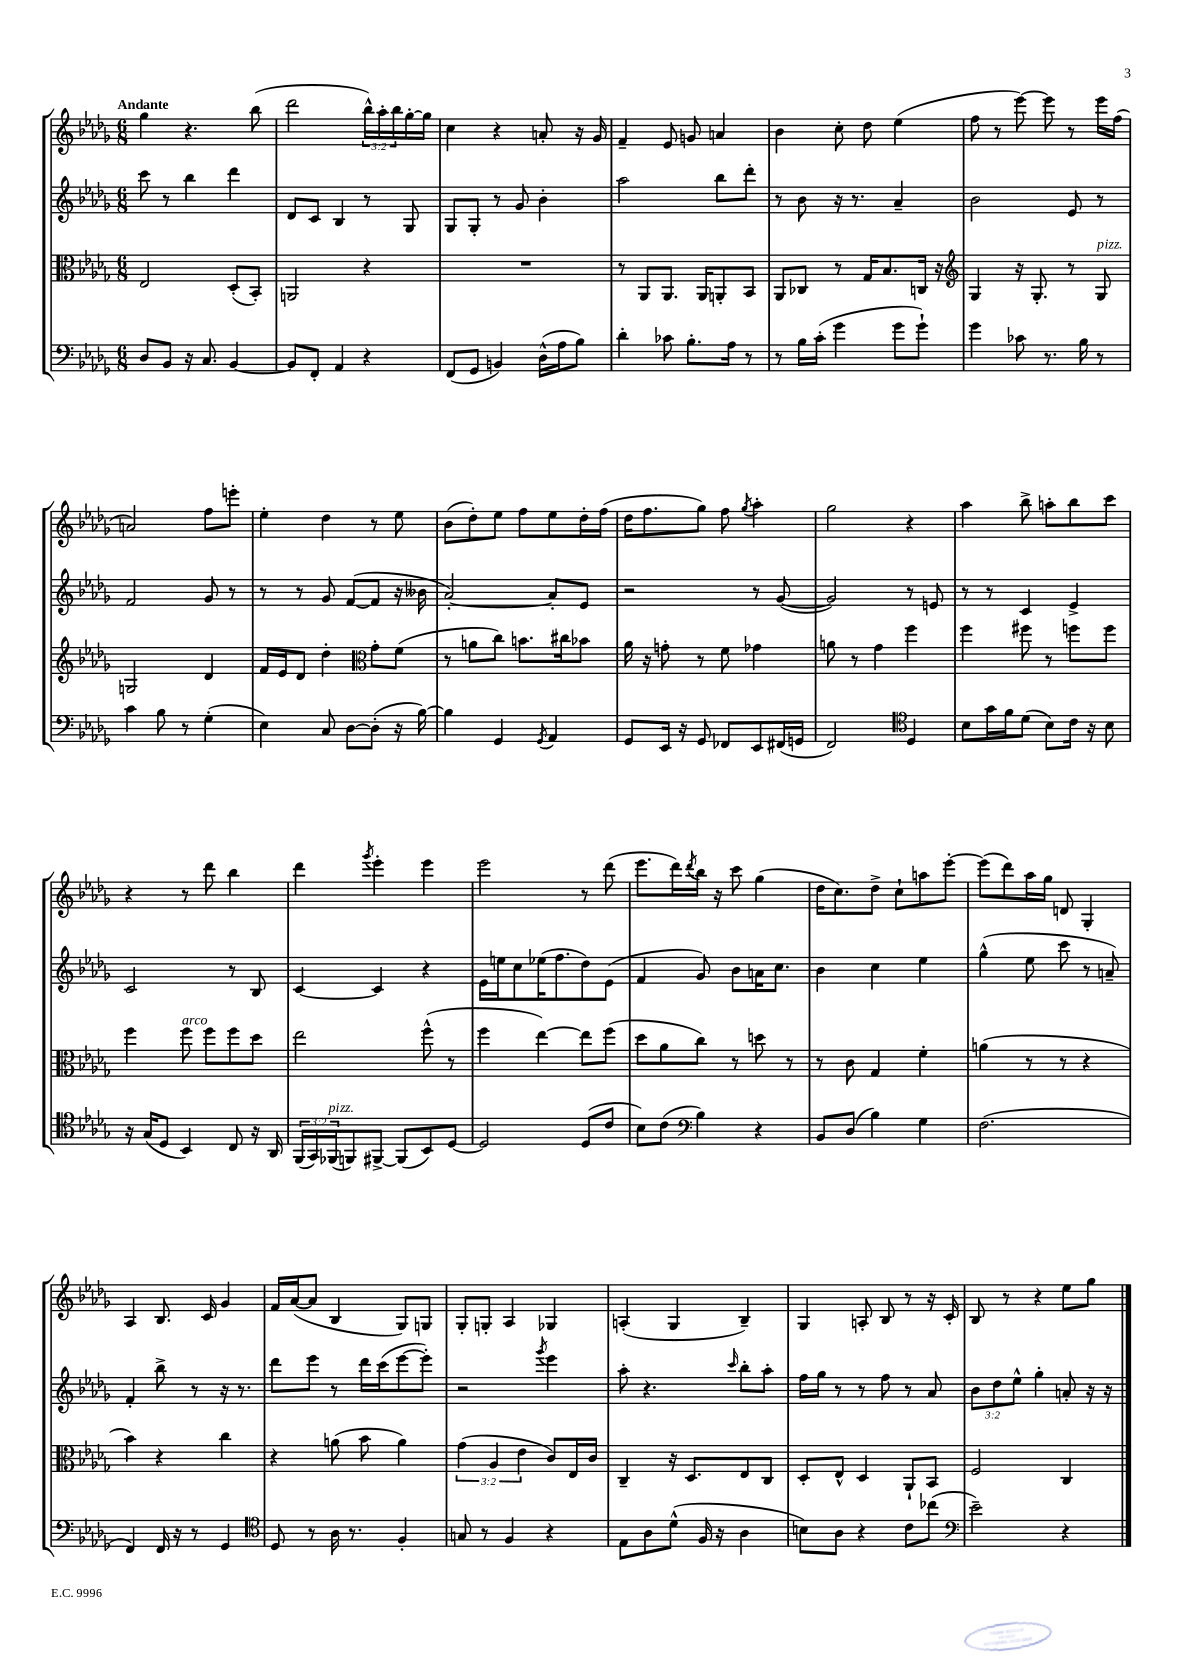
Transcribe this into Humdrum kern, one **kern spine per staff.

**kern	**kern	**kern	**kern
*part4	*part3	*part2	*part1
*staff4	*staff3	*staff2	*staff1
*clefF4	*clefC3	*clefG2	*clefG2
*k[b-e-a-d-g-]	*k[b-e-a-d-g-]	*k[b-e-a-d-g-]	*k[b-e-a-d-g-]
*M6/8	*M6/8	*M6/8	*M6/8
=1	=1	=1	=1
!	!	!	!LO:TX:a:B:t=Andante
8D-/L	2E-/	8ccc\	4gg-\
8BB-/J	.	8r	.
16r	.	4bb-\	4.r
8.C/	.	.	.
[4BB-/	(8D-'/L	4ddd-\	.
.	8BB-'/J)	.	(8bb-\
=2	=2	=2	=2
8BB-/L]	2AAn/	8d-/L	2ddd-\
8FF'/J	.	8c/J	.
4AA-/	.	4B-/	.
4r	4r	8r	24bb-^^\LL)
.	.	.	24aa-'\
.	.	.	24bb-\
.	.	8G-/	[16gg-'\
.	.	.	16gg-\JJ]
=3	=3	=3	=3
(8FF/L	2.r	8G-/L	4cc\
8GG-/J	.	8G-'/J	.
4BBn/)	.	8r	4r
.	.	8g-/	.
(16D-^^\LL	.	4b-'\	8an'/
16A-\J	.	.	.
8B-\J)	.	.	16r
.	.	.	16g-/
=4	=4	=4	=4
4d-'\	8r	2aa-\	4f~/
.	8AA-/L	.	.
8c-X\	8.AA-/J	.	8e-/
8.B-'\L	.	.	8gn/
.	16AA-/KL	.	.
.	8AAn'/	8bb-\L	4an/
16A-\Jk	.	.	.
8r	8BB-/J	8ddd-'\J	.
=5	=5	=5	=5
8r	8AA-/L	8r	4b-\
16B-\LL	8C-X/J	8b-\	.
(16c'\JJ	.	.	.
4g-\	8r	16r	8cc'\
.	.	8.r	.
.	16G-/KL	.	8dd-\
.	8.B-/	.	.
8g-\L	.	4a-~/	(4ee-\
8g-`\J)	16Cn/Jk	.	.
.	16r	.	.
=6	=6	=6	=6
*	*clefG2	*	*
4g-\	4G-/	2b-\	8ff\
.	.	.	8r
8c-X\	16r	.	[8eee-\)
.	8.G-'/	.	.
8.r	.	.	8eee-\]
.	8r	8e-/	8r
16B-\	.	.	.
!	!LO:TX:a:i:t=pizz.	!	!
8r	8G-/	8r	16eee-\LL
.	.	.	(16ff\JJ
!!LO:LB:g=z
=7	=7	=7	=7
4c\	2Gn/	2f/	2an/)
8B-\	.	.	.
8r	.	.	.
(4G-'\	4d-/	8g-/	8ff\L
.	.	8r	8eeen'\J
=8	=8	=8	=8
4E-\)	16f/LL	8r	4ee-'\
.	16e-/J	.	.
.	8d-/J	8r	.
8C/	4dd-'\	8g-/	4dd-\
[8D-\L	.	([8f/L	.
*	*clefC3	*	*
(8D-'\J]	8g-'\L	8f/J]	8r
16r	(8f\J	16r	8ee-\
[16B-\)	.	16b--X\	.
=9	=9	=9	=9
4B-\]	8r	[2a-'/)	(8b-\L
.	8an\L	.	8dd-'\)
4GG-/	8cc\J)	.	8ee-\J
.	8.bn\L	.	8ff\L
8qGG-/	.	.	.
4AA-/	.	8a-'/L]	8ee-\
.	16cc#X\k	.	.
.	8b-X\J	8e-/J	16dd-'\L
.	.	.	(16ff\JJ
=10	=10	=10	=10
8GG-/L	16a-\	2r	16dd-\KL
.	16r	.	8.ff\
16EE-/Jk	8gn'\	.	.
16r	.	.	.
8GG-/	8r	.	8gg-\J)
8FF-X/L	8f\	.	8ff\
.	.	.	8qgg-/
8EE-/	4g-X\	8r	4aa-'\
(16FF#X/L	.	([8g-/	.
16GGn/JJ	.	.	.
=11	=11	=11	=11
2FF/)	8an\	2g-/])	2gg-\
.	8r	.	.
.	4g-\	.	.
*clefC4	*	*	*
4D-/	4ff\	8r	4r
.	.	8en/	.
=12	=12	=12	=12
8B-\L	4ff\	8r	4aa-\
16g-\L	.	8r	.
16f\J	.	.	.
(8d-\J	8ff#X\	4c/	8bb-^\
8B-\L)	8r	.	8aan'\L
16c\Jk	8ffn\L	4e-^/	8bb-\
16r	.	.	.
8B-\	8ff\J	.	8ccc\J
!!LO:LB:g=z
=13	=13	=13	=13
16r	4ff\	2c/	4r
(16G-/KL	.	.	.
8D-/J	.	.	.
!	!LO:TX:a:i:t=arco	!	!
4BB-/)	8ff\	.	8r
.	8ff\L	.	8ddd-\
8C/	8ff\	8r	4bb-\
16r	8dd-\J	8B-/	.
16AA-/	.	.	.
=14	=14	=14	=14
(24FF/LL	2ee-\	[4c/	4ddd-\
24GG-/)	.	.	.
!LO:TX:a:i:t=pizz.	!	!	!
(24FF-X/J	.	.	.
8FFn/)	.	.	.
.	.	.	8qggg-/
[8FF#X^/J	.	4c/]	4eee-'\
(8FF#/L]	.	.	.
8BB-/)	(8ff^^\	4r	4eee-\
[8D-/J	8r	.	.
=15	=15	=15	=15
2D-/]	4ff\	16e-\LL	2eee-\
.	.	16een\J	.
.	.	8cc\	.
.	[4ee-\)	(16ee-X\K	.
.	.	8.ff\	.
(8D-/L	8ee-\L]	8dd-\)	8r
8c/J	(8ff\J	(8e-\J	(8ddd-\
=16	=16	=16	=16
8B-\L)	8dd-\L	4f/	8.eee-\L
(8c\J	8a-\	.	.
.	.	.	16ddd-\L)
*clefF4	*	*	*
.	.	.	8qddd-/
4B-\)	8cc\J)	8g-/)	16bb-\JJ
.	.	.	16r
.	8r	8b-\L	8ccc\
4r	8ddn\	16an\K	(4gg-\
.	.	8.cc\J	.
.	8r	.	.
=17	=17	=17	=17
8BB-/L	8r	4b-\	16dd-\KL
.	.	.	8.cc\)
(8D-/J	8c\	.	.
4B-\)	4G-/	4cc\	8dd-^\J
.	.	.	8cc`\L
4G-\	4f'\	4ee-\	8aan\
.	.	.	[8eee-'\J
=18	=18	=18	=18
(2.F\	(4an\	(4gg-^^\	(8eee-\L]
.	.	.	8ddd-\)
.	8r	8ee-\	16aa-\L
.	.	.	16gg-\JJ
.	8r	8ccc\	8dn/
.	4r	8r	4G-'/
.	.	8an~/)	.
!!LO:LB:g=z
=19	=19	=19	=19
4FF/)	4b-\)	4f'/	4A-/
16FF/	4r	8bb-^\	8.B-/
16r	.	.	.
8r	.	8r	.
.	.	.	16c/
4GG-/	4cc\	16r	4g-/
.	.	8.r	.
=20	=20	=20	=20
*clefC4	*	*	*
8D-/	4r	8ddd-\L	16f/LL
.	.	.	([16a-/J
8r	.	8eee-\J	8a-/J]
16A-\	(8an\	8r	4B-/
8.r	.	.	.
.	8b-\	16ddd-\LL	.
.	.	(16ccc\J	.
4F'/	4a\)	[8eee-\	8G-/L)
.	.	8eee-'\J])	8Gn/J
=21	=21	=21	=21
8Gn/	(6g-\	2r	8G-'/L
8r	.	.	8Gn'/J
.	6A-/	.	.
4F/	.	.	4A-/
.	6e-\	.	.
.	.	8qggg-/	.
4r	8c/L)	4eee-\	4G-X/
.	16E-/L	.	.
.	16c/JJ	.	.
=22	=22	=22	=22
8E-\L	4C~/	8aa-'\	(4An'/
8A-\	.	4.r	.
(8d-^^\J	16r	.	4G-/
.	8.D-/L	.	.
16F/	.	.	.
16r	.	.	.
.	.	16qqccc/	.
4A-\	8E-/	8bb-'\L	4B-~/)
.	8C/J	8aa-'\J	.
=23	=23	=23	=23
8Bn\L)	8D-'/L	16ff\LL	4G-/
.	.	16gg-\JJ	.
8A-\J	8E-^^/J	8r	.
4r	4D-/	8r	8An'/
.	.	8ff\	8B-/
8c\L	8AA-`/L	8r	8r
(8cc-X\J	8BB-/J	8a-/	16r
.	.	.	16c'/
=24	=24	=24	=24
*clefF4	*	*	*
2e-~\)	2F/	12b-\L	8B-/
.	.	12dd-\	.
.	.	.	8r
.	.	12ee-^^\J	.
.	.	4gg-'\	4r
4r	4C/	8an'/	8ee-\L
.	.	16r	8gg-\J
.	.	16r	.
==	==	==	==
*-	*-	*-	*-
